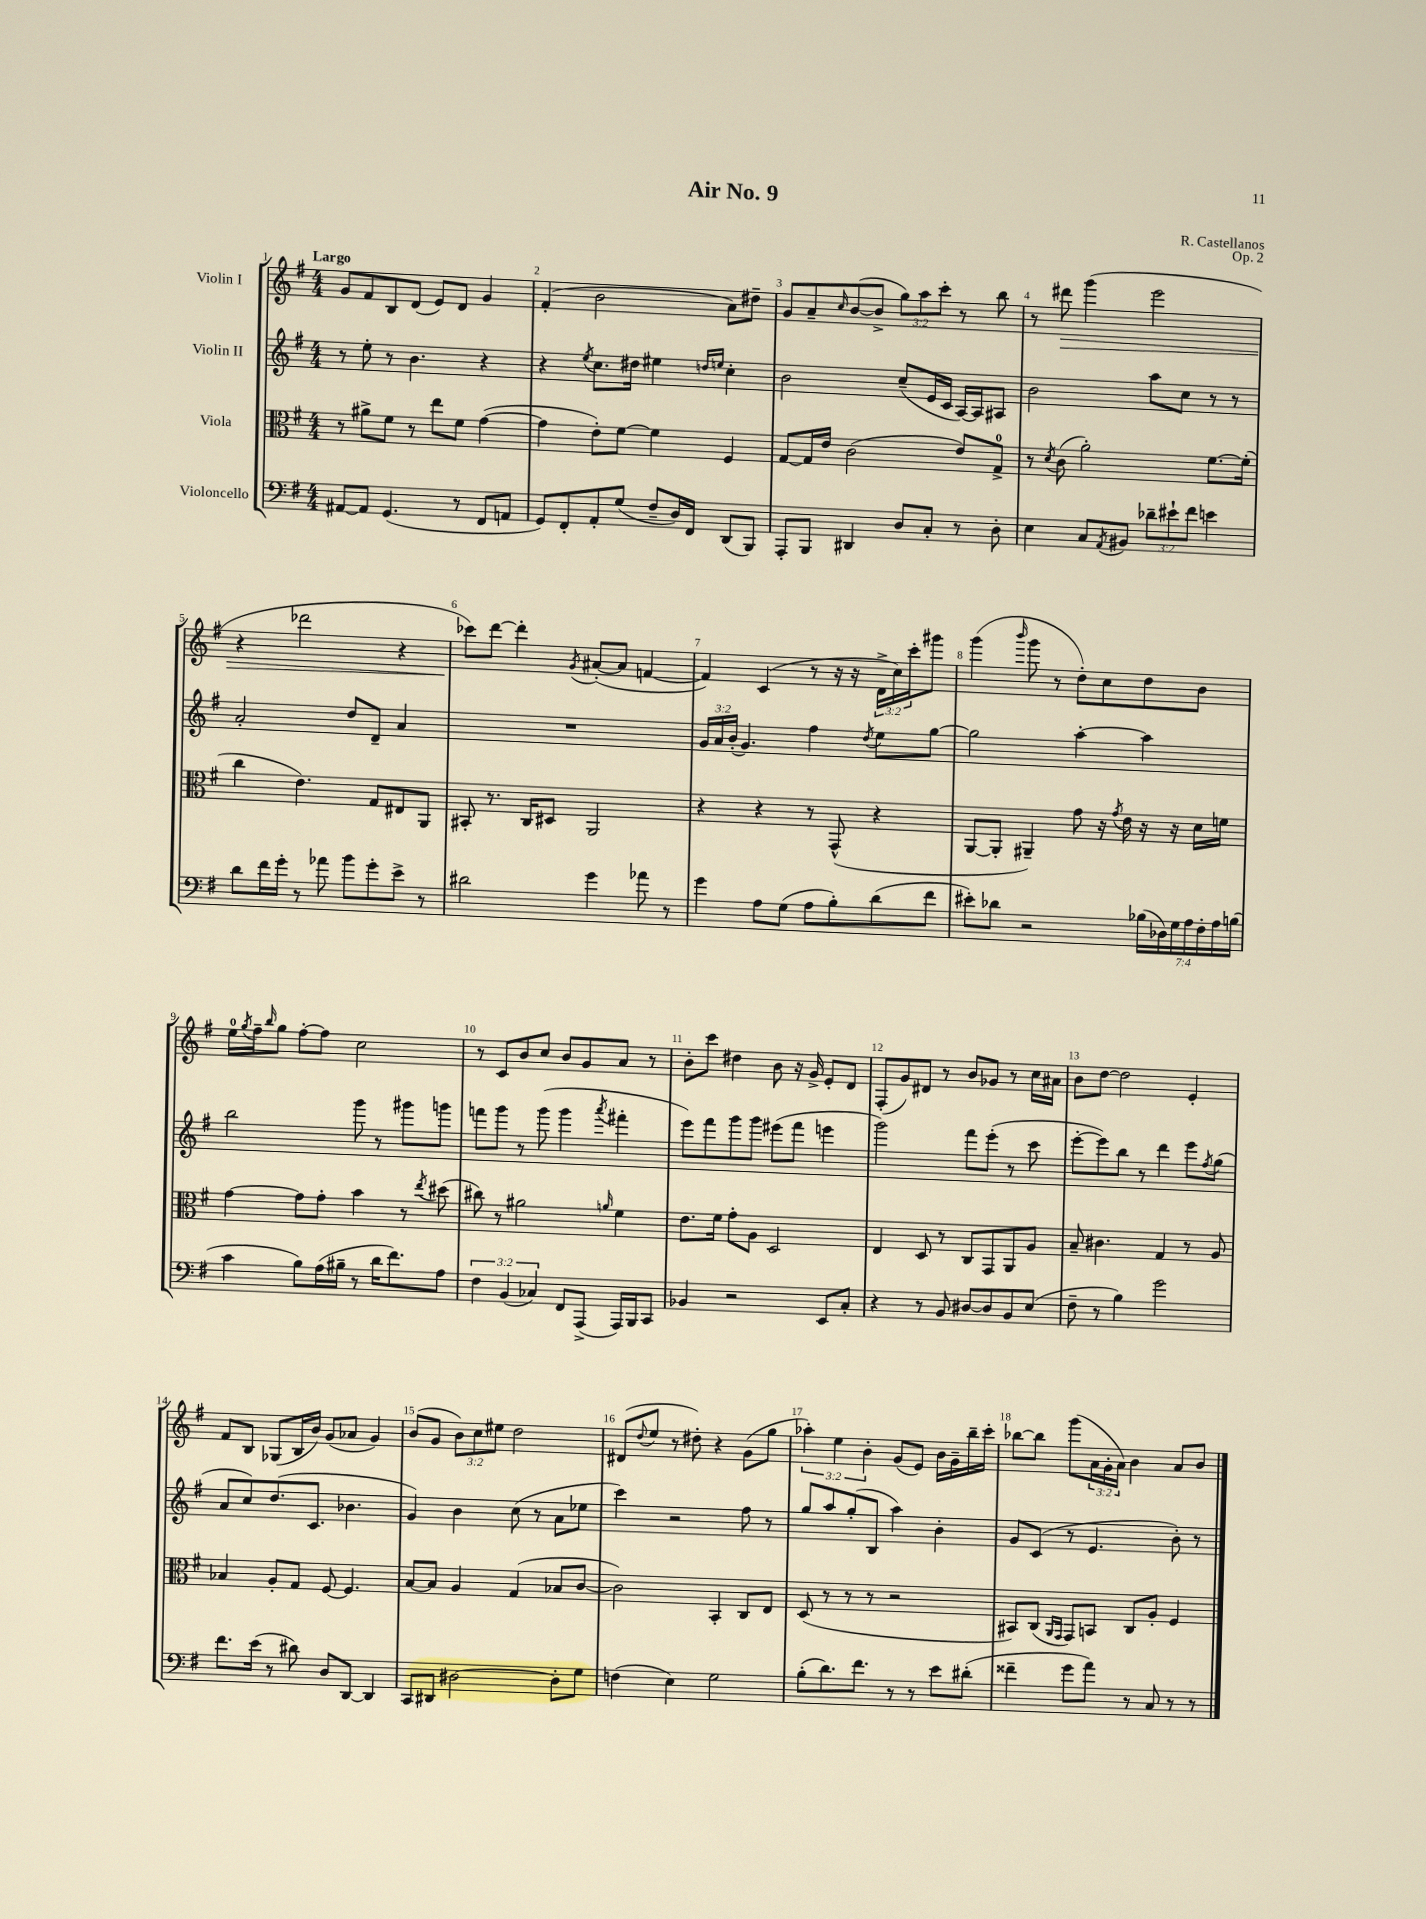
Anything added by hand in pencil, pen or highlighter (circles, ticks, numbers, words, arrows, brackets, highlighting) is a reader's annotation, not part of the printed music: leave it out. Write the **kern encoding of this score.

**kern	**kern	**kern	**kern
*staff4	*staff3	*staff2	*staff1
*clefF4	*clefC3	*clefG2	*clefG2
*k[f#]	*k[f#]	*k[f#]	*k[f#]
*M4/4	*M4/4	*M4/4	*M4/4
[8AA#	8r	8r	8g
8AA#]	8a#^	8ee'	8f#
(4.GG	8f#	8r	8B
.	8r	4.b	(8d
.	8ee	.	8e)
8r	8f#	.	8d
8FF#	([4g	4r	4g
8AA	.	.	.
=	=	=	=
8GG)	4g]	4r	(4f#'
8FF#'	.	.	.
.	.	8qee	.
8AA'	8e')	8.cc	2b
(8G	[8f#	.	.
.	.	16dd#	.
8F#~	4f#]	4ee#	.
16D)	.	.	.
16FF#	.	.	.
.	.	16qqdd	.
.	.	16qqee	.
(8DD	4F#	4cc'	8a)
8BBB)	.	.	8dd#~
=	=	=	=
8AAA'	[8G	2b	8g
8BBB	16G]	.	8a~
.	16e	.	.
.	.	.	16qqcc
4DD#	(2c	.	([8b
.	.	.	8b^]
8D	.	(8cc~	12gg)
.	.	.	12aa
8C'	.	16e	.
.	.	.	12ccc'
.	.	16c	.
8r	8e)	[16A)	8r
.	.	16A]	.
8D'	8G^	8A#	8bb
=	=	=	=
4E	8r	2b	8r
.	8qd	.	.
.	(8c	.	8ddd#
8C	2a')	.	(4ggg
8qAA	.	.	.
8BB#	.	.	.
12d-~	.	8aa	2eee
12e#`	.	.	.
.	.	8cc	.
12f#	.	.	.
4e	[8.f#	8r	.
.	.	8r	.
.	(16f#']	.	.
=	=	=	=
8d	4cc	2a'	4r
16f#	.	.	.
16g'	.	.	.
8r	4.e)	.	2ddd-
8a-	.	.	.
8b	.	8dd	.
8g'	8G	8d~	.
8e^	8E#	4a	4r
8r	8AA	.	.
=	=	=	=
2d#	8BB#'	1r	8ccc-)
.	8.r	.	[8ddd
.	.	.	4ddd']
.	16C	.	.
.	8D#	.	.
.	.	.	8qg
4g	2AA	.	([8a#'
.	.	.	8a#]
8a-	.	.	[4f
8r	.	.	.
=	=	=	=
4g	4r	24g	4f])
.	.	24a	.
.	.	(24b'	.
.	.	4.g)	.
8A	4r	.	(4c
(8G	.	.	.
8A	8r	4ff#	8r
8B')	(8GG^^	.	16r
.	.	.	16r
.	.	8qdd	.
(8d	4r	8ee	24d^
.	.	.	24cc)
.	.	.	24ccc'
8f#	.	[8gg	8ggg#
=	=	=	=
8e#')	[8AA	2gg]	(4ggg
8d-	8AA']	.	.
.	.	.	16qqbbb
2r	4AA#~)	.	8ggg
.	.	.	8r
.	8g	[4aa'	8dd')
.	16r	.	8cc
.	8qg	.	.
.	16e	.	.
(28B-	16r	4aa]	8dd
28D-)	.	.	.
.	16r	.	.
28G	.	.	.
28A	.	.	.
.	16d	.	8b
28F#'	.	.	.
28A	.	.	.
.	16f	.	.
(28B	.	.	.
=	=	=	=
4c	[4g	2bb	16ee
.	.	.	8qgg
.	.	.	16ff#~
.	.	.	16qqbb
.	.	.	8gg
8B)	8g]	.	[8ff#'
(16A	8g'	.	8ff#]
16B#~	.	.	.
8r	4b	8ggg	2cc
16d	.	8r	.
8.f#)	.	.	.
.	8r	8ggg#	.
.	8qee	.	.
8A	(8dd#	8ggg	.
=	=	=	=
6F#	8cc#)	8fff	8r
.	8r	8ggg	8c
(6BB	.	.	.
.	2a#	8r	8b
6C-)	.	.	.
.	.	(8ggg	8cc
8FF#	.	4ggg	8b
(8AAA^	.	.	8g
.	16qqa	8qaaa	.
16AAA)	4f#	4fff#'	8a
16BBB	.	.	.
8CC	.	.	8r
=	=	=	=
4BB-	8.e	8eee)	8b'
.	.	8fff#	8ccc
.	16f#	.	.
2r	8g'	8ggg	4dd#
.	8A	8ggg	.
.	2D	(8eee#	8b
.	.	8fff#	16r
.	.	.	16g^
8EE	.	4eee	8e'
8C'	.	.	8d
=	=	=	=
4r	4E	2ggg)	(8F#'
.	.	.	8g)
8r	8D	.	8d#
8BB	8r	.	8r
[8D#	8C	8fff#	8b
8D#]	8GG	(8eee'	8g-
8BB	8AA	8r	8r
(8E	8A	8ccc	16cc
.	.	.	16a#
=	=	=	=
8F#~	8B~	[8eee'	8b
8r	4.c#	8eee])	[8dd
4B)	.	8bb	2dd]
.	.	8r	.
2g	4G	4ddd	.
.	8r	8eee	4e'
.	.	8qff#	.
.	8A	(8gg	.
=	=	=	=
8.f#	4B-	8a	8f#
.	.	8cc)	8B
(16e	.	.	.
8r	8A'	(8.dd	(8G-
8d#)	8G	.	16B
.	.	8.c	16b)
8D	[8F#	.	(8g
[8DD	4.F#]	4.b-	8a-
4DD]	.	.	4g)
=	=	=	=
8CC	[8B	4g)	(8b
8DD#	8B]	.	8g
[2D#	4A	4b	12b)
.	.	.	12cc
.	.	.	12ee#
.	(4G	(8cc	2dd
.	.	8r	.
8D#']	8B-	8a	.
8G	[8c	8ee-	.
=	=	=	=
(4F	2c])	4ccc)	(8d#
.	.	.	8qqdd
.	.	.	8ee
4E)	.	2r	8r
.	.	.	8dd#')
2G	4BB'	.	4r
.	8C	8ff#	(8g
.	8E	8r	8gg
=	=	=	=
(8B'	(8D	8gg	6aa-')
8.d)	8r	8aa	.
.	.	.	6ee
.	8r	(8gg'	.
8.f#	.	.	.
.	.	.	6b'
.	8r	8B	.
8r	2r	4aa)	(8g
8r	.	.	8e)
8e	.	4b'	16b
.	.	.	16g~
(8d#'	.	.	16bb~
.	.	.	16ccc'
=	=	=	=
4f##~	8BB#)	8g	[8bb-
.	(8C	(8c	8bb-]
.	16qqAA	.	.
.	16qqGG	.	.
8g	8GG)	8r	(8ggg
8a)	8BB	4.e	24a
.	.	.	24g'
.	.	.	24a)
8r	8C	.	4b
8C	8A'	.	.
8r	4F#	8b')	8a
8r	.	8r	8b
==	==	==	==
*-	*-	*-	*-
